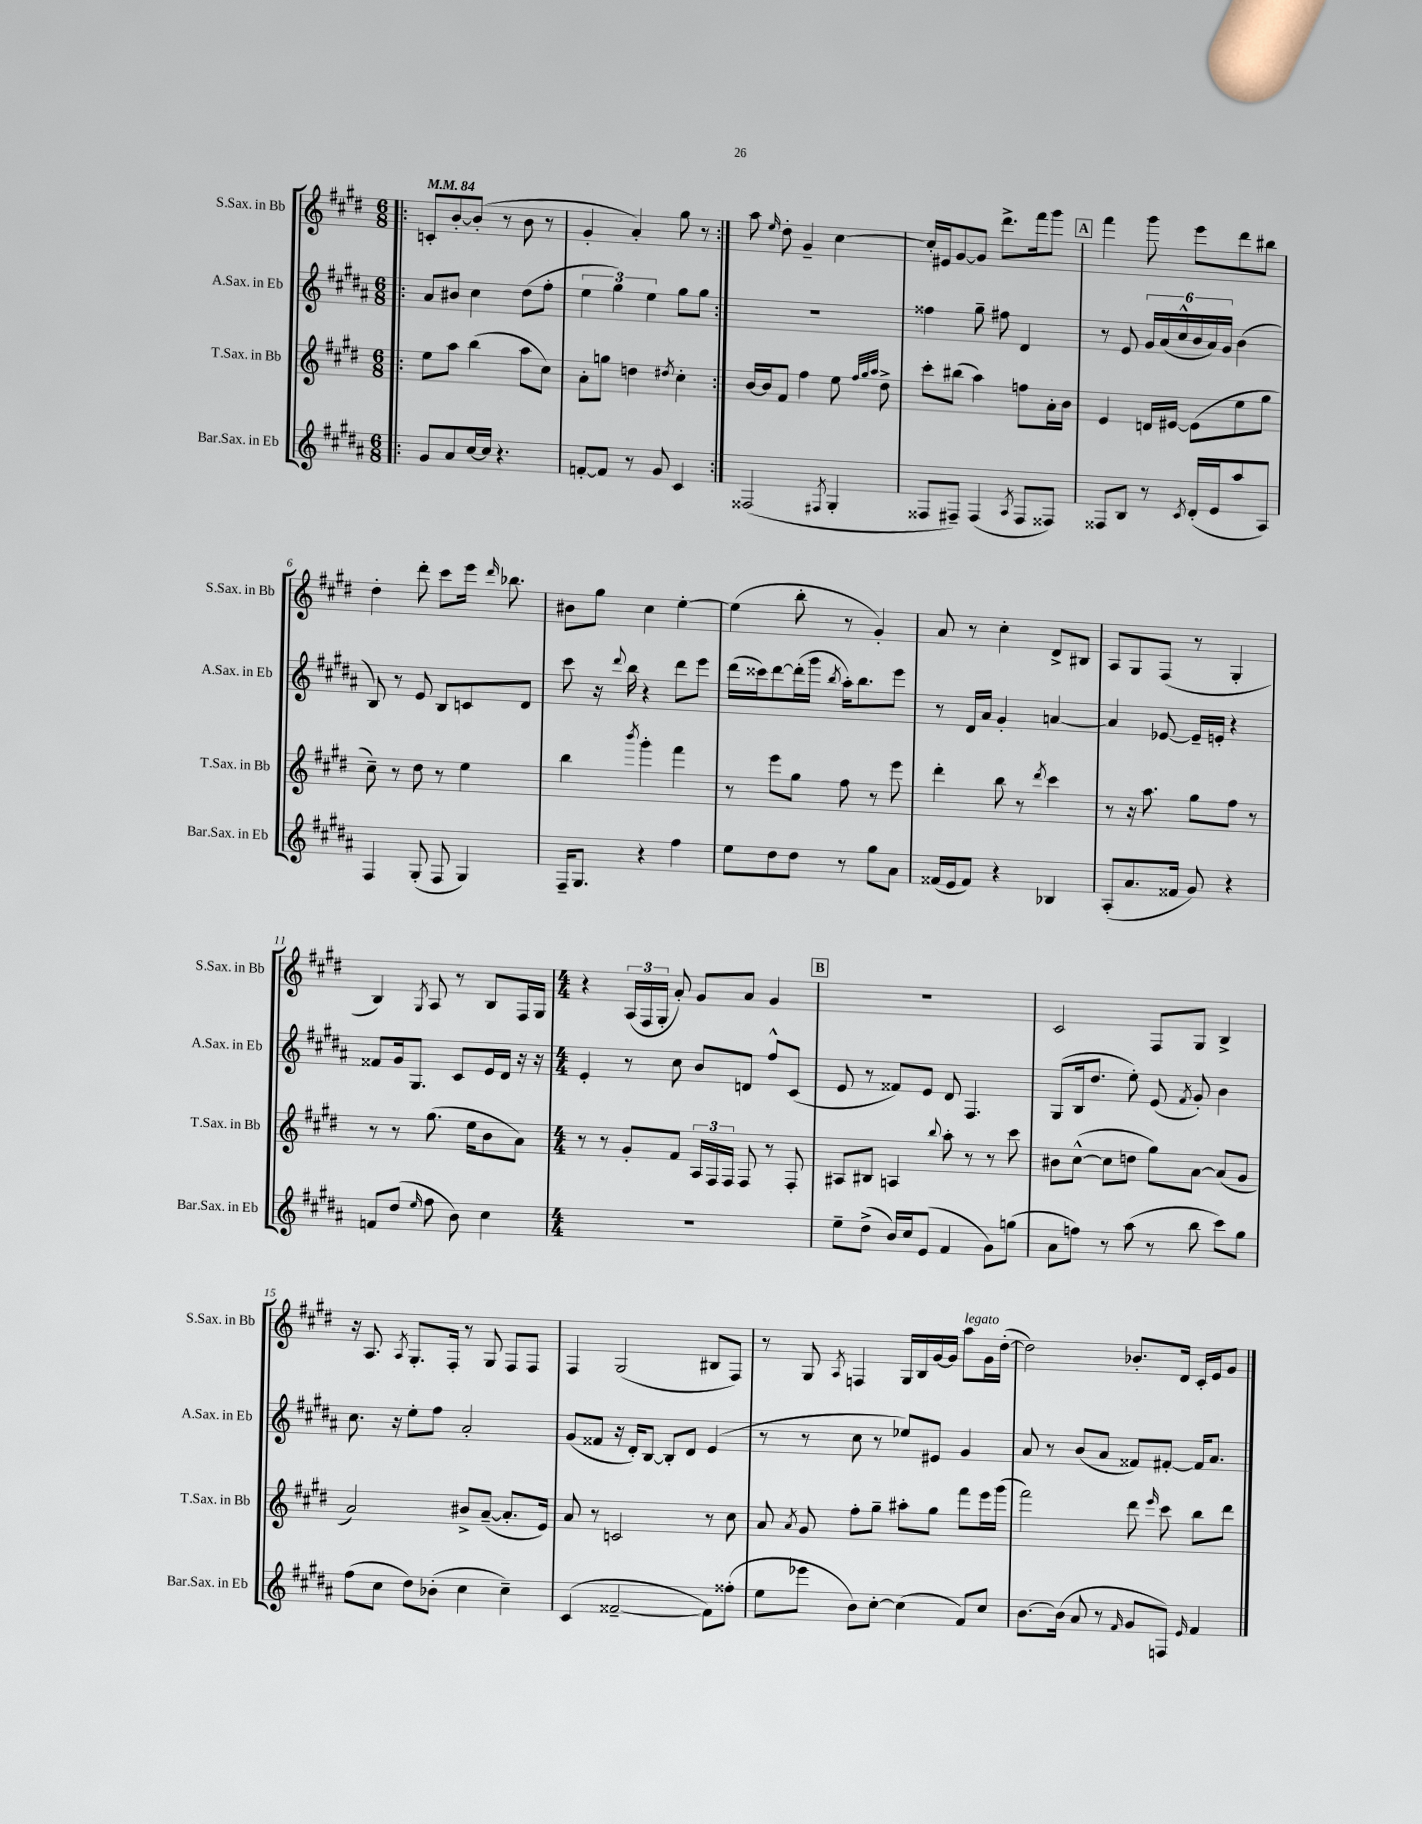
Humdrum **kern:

**kern	**kern	**kern	**kern
*staff4	*staff3	*staff2	*staff1
*clefG2	*clefG2	*clefG2	*clefG2
*k[f#c#g#d#a#]	*k[f#c#g#d#]	*k[f#c#g#d#a#]	*k[f#c#g#d#]
*M6/8	*M6/8	*M6/8	*M6/8
*MM84	*MM84	*MM84	*MM84
=!|:	=!|:	=!|:	=!|:
8g#/L	8ee\L	8a#/L	8c'/L
8a#/	8aa\J	8b#/J	[8b'/
[16cc#/L	(4bb\	4cc#\	(8b'/]J
16cc#/]JJ	.	.	.
4.r	.	.	8r
.	8aa\L	(8dd#\L	8b\
.	8cc#\J)	8ff#'\J	8r
=	=	=	=
[8f'/L	8a'\L	6ee\	4g#'/
8f/]J	8gg\J	.	.
.	.	6gg#\)	.
8r	4dd\	.	4a'/)
.	.	6ee\	.
8g#/	.	.	.
.	8qdd#/	.	.
4c#/	4cc#'\	8gg#\L	8gg#\
.	.	8gg#\J	8r
=:|!	=:|!	=:|!	=:|!
(2F##/	[16b/LL	2.r	8aa\
.	16b/]J	.	.
.	.	.	16qqee/
.	8f#/J	.	8dd#'\
.	4ff#\	.	4g#~/
8qF#/	.	.	.
4G#'/	8ee\	.	[4cc#\
.	32qqff#/LLL	.	.
.	32qqgg#/	.	.
.	32qqaa/JJJ	.	.
.	8dd#^\	.	.
=	=	=	=
8F##/L	8ccc#'\L	4ff##\	16cc#'/]LL
.	.	.	16e#/J
8F#~/J)	(8bb#\J	.	[8g#/
(4F#/	4aa\)	8gg#~\	8g#/]J
.	.	8ff#\	8.ddd#^\L
8qA#/	.	.	.
8F#/L	8ff\L	4d#/	.
.	.	.	16fff#\k
8F##/J)	16a'\L	.	8ggg#\J
.	16b\JJ	.	.
=	=	=	=
8F##/L	4e/	8r	4fff#\
8B/J	.	8e/	.
8r	16d/LL	24g#/LL	8ggg#\
.	.	(24a#/	.
.	[16e#/JJ	.	.
.	.	24cc#^^/	.
8qc#/	.	.	.
(16d#'/LL	(8e#\]L	24b/	8eee\L
.	.	24a#/)	.
16e/J	.	.	.
.	.	24g#/JJ	.
8aa#/	8ee\	(4b\	8ddd#\
8A#/J)	8gg#\J	.	8bb#\J
=	=	=	=
4F#/	8cc#~\)	8B/)	4dd#'\
.	8r	8r	.
(8G#'/	8dd#\	8e/	8ddd#'\
8F#/	8r	8B/L	8ccc#\L
4G#/)	4ee\	8c/	16eee\Jk
.	.	.	16qqddd#/
.	.	.	8.bb-\
.	.	8d#/J	.
=	=	=	=
16F#~/LK	4bb\	8ccc#\	8b#\L
8.G#/J	.	.	.
.	.	16r	8gg#\J
.	.	8qqddd#/	.
.	.	16bb\	.
.	8qbbb/	.	.
4r	4ggg#'\	4r	4cc#\
4ff#\	4fff#\	8ddd#\L	[4ee'\
.	.	8eee\J	.
=	=	=	=
8ee\L	8r	(16ddd#\LL	(4ee\]
.	.	16ccc##\J)	.
8dd#\	8eee\L	[8ddd#\	.
8dd#\J	8gg#\J	(16ddd#'\]L	8bb'\
.	.	16ggg#\JJ	.
.	.	8qbb/	.
8r	8ff#\	16aa#'\LK)	8r
.	.	8.bb\	.
8gg#\L	8r	.	4g#'/)
8a#\J	8eee\	8eee\J	.
=	=	=	=
(16f##/LL	4ddd#'\	8r	8a/
16e/J	.	.	.
8f##/J)	.	16d#/LL	8r
.	.	16a#/JJ	.
4r	8bb\	4g#'/	4cc#'\
.	8r	.	.
.	8qddd#/	.	.
4B-/	4ccc#\	[4a/	8d#^/L
.	.	.	8B#/J
=	=	=	=
(8A#'/L	8r	4a/]	8A/L
8.a#/	16r	.	8G#/
.	8.aa\	.	.
.	.	[8e-/	(8F#/J
16f##/Jk	.	.	.
8g#/)	8gg#\L	16e-~/]LL	8r
.	.	16e'/JJ	.
4r	8ff#\J	4r	4G#'/
.	8r	.	.
=	=	=	=
8f/L	8r	8f##/L	4B/)
(8dd#/J	8r	16g#/k	.
.	.	8.G#/J	.
16qqee/	.	.	8qG#/
8ff#\	(8.gg#\	.	8A/
8b\)	.	8c#/L	8r
.	16ee\LK	.	.
4cc#\	8b\	16e/L	8B/L
.	.	16d#/JJ	.
.	8a\J)	16r	16F#/L
.	.	16r	16G#/JJ
=	=	=	=
*M4/4	*M4/4	*M4/4	*M4/4
1r	8r	4e'/	4r
.	8r	.	.
.	8g#'/L	8r	(24A/LL
.	.	.	24F#/
.	.	.	24G#'/JJ
.	8f#/J	8cc#\	8a'/)
.	24A/LL	8b/L	8g#/L
.	24F#/	.	.
.	24F#/JJ	.	.
.	8F#/	8d/J	8a/J
.	8r	8ff#^^/L	4g#/
.	8F#'/	(8c#/J	.
=	=	=	=
8ee~\L	8A#/L	8e/	1r
(8dd#^\J	8B#/J	8r	.
16b/LL)	4A/	8f##/L)	.
16cc#/J	.	.	.
(8e/J	.	8e/J	.
.	8qqbb/	.	.
4f#/	8aa'\	8d#/	.
.	8r	4.F#/	.
8g#\L)	8r	.	.
(8gg\J	8ccc#\	.	.
=	=	=	=
8a#\L	8b#\L	(8G#/L	2c#/
8ff\J)	([8cc#^^\J	16B/k	.
.	.	8.dd#/J	.
8r	8cc#\]L	.	.
(8aa#\	8dd\J	8ee'\)	.
8r	8gg#\L)	(8e/	8F#/L
.	.	8qf#/	.
8bb\	[8a\J	8g#'/)	8G#/J
8ccc#\L)	(8a/]L	4b\	4B^/
8gg#\J	8g#/J	.	.
=	=	=	=
(8ff#\L	2a/)	8.cc#\	16r
.	.	.	8.A/
8cc#\J	.	.	.
.	.	16r	.
.	.	.	8qA/
8dd#\L)	.	8ee'\L	8.G#'/L
(8b-'\J	.	8ff#\J	.
.	.	.	16F#'/Jk
4cc#\	8b#^/L	2a#'/	8r
.	([8a~/J	.	8G#/
4cc#~\)	8.a'/]L	.	8F#/L
.	.	.	8F#/J
.	16e/Jk)	.	.
=	=	=	=
(4c#/	8a/	(8g#/L	4F#/
.	8r	8f##/J	.
[2f##~/	2c/	16r	(2G#/
.	.	16d#'/LK)	.
.	.	[8B/J	.
.	.	8B'/]L	.
.	.	8d#/J	.
8f##\]L)	8r	(4e/	8B#/L
(8ff##'\J	8cc#\	.	8F#/J)
=	=	=	=
8ee\L	8a/	8r	8r
.	8qa/	.	.
8eee-\J	8g#/	8r	8G#/
.	.	.	8qA/
8b\L)	8ff#'\L	8cc#\	4F/
[8cc#'\J	8gg#~\J	8r	.
(4cc#\]	8aa#'\L	8ee-/L)	16G#/LL
.	.	.	16B/
.	8gg#\J	8e#/J	[16g#/
.	.	.	16g#/]JJ
8f#/L)	8fff#\L	4g#/	8aa\L
8cc#/J	16eee\L	.	16g#\L
.	(16ggg#\JJ	.	([16dd#'\JJ
=	=	=	=
[8.b\L	2fff#\)	8a#/	2dd#\])
.	.	8r	.
(16b\]Jk	.	.	.
8a#/	.	(8b/L	.
8r	.	8a#/J	.
16qqf#/	.	.	.
8g#/L	8ddd#\	8f##/L)	8.b-'/L
.	16qqeee/	.	.
8F/J)	8ccc#\	[8f#'/J	.
.	.	.	16d#/Jk
16qqe/	.	.	.
4f#/	8bb\L	16f#/]LK	16c#'/LL
.	.	8.a#/J	16e/J
.	8ddd#\J	.	8g#/J
==	==	==	==
*-	*-	*-	*-
